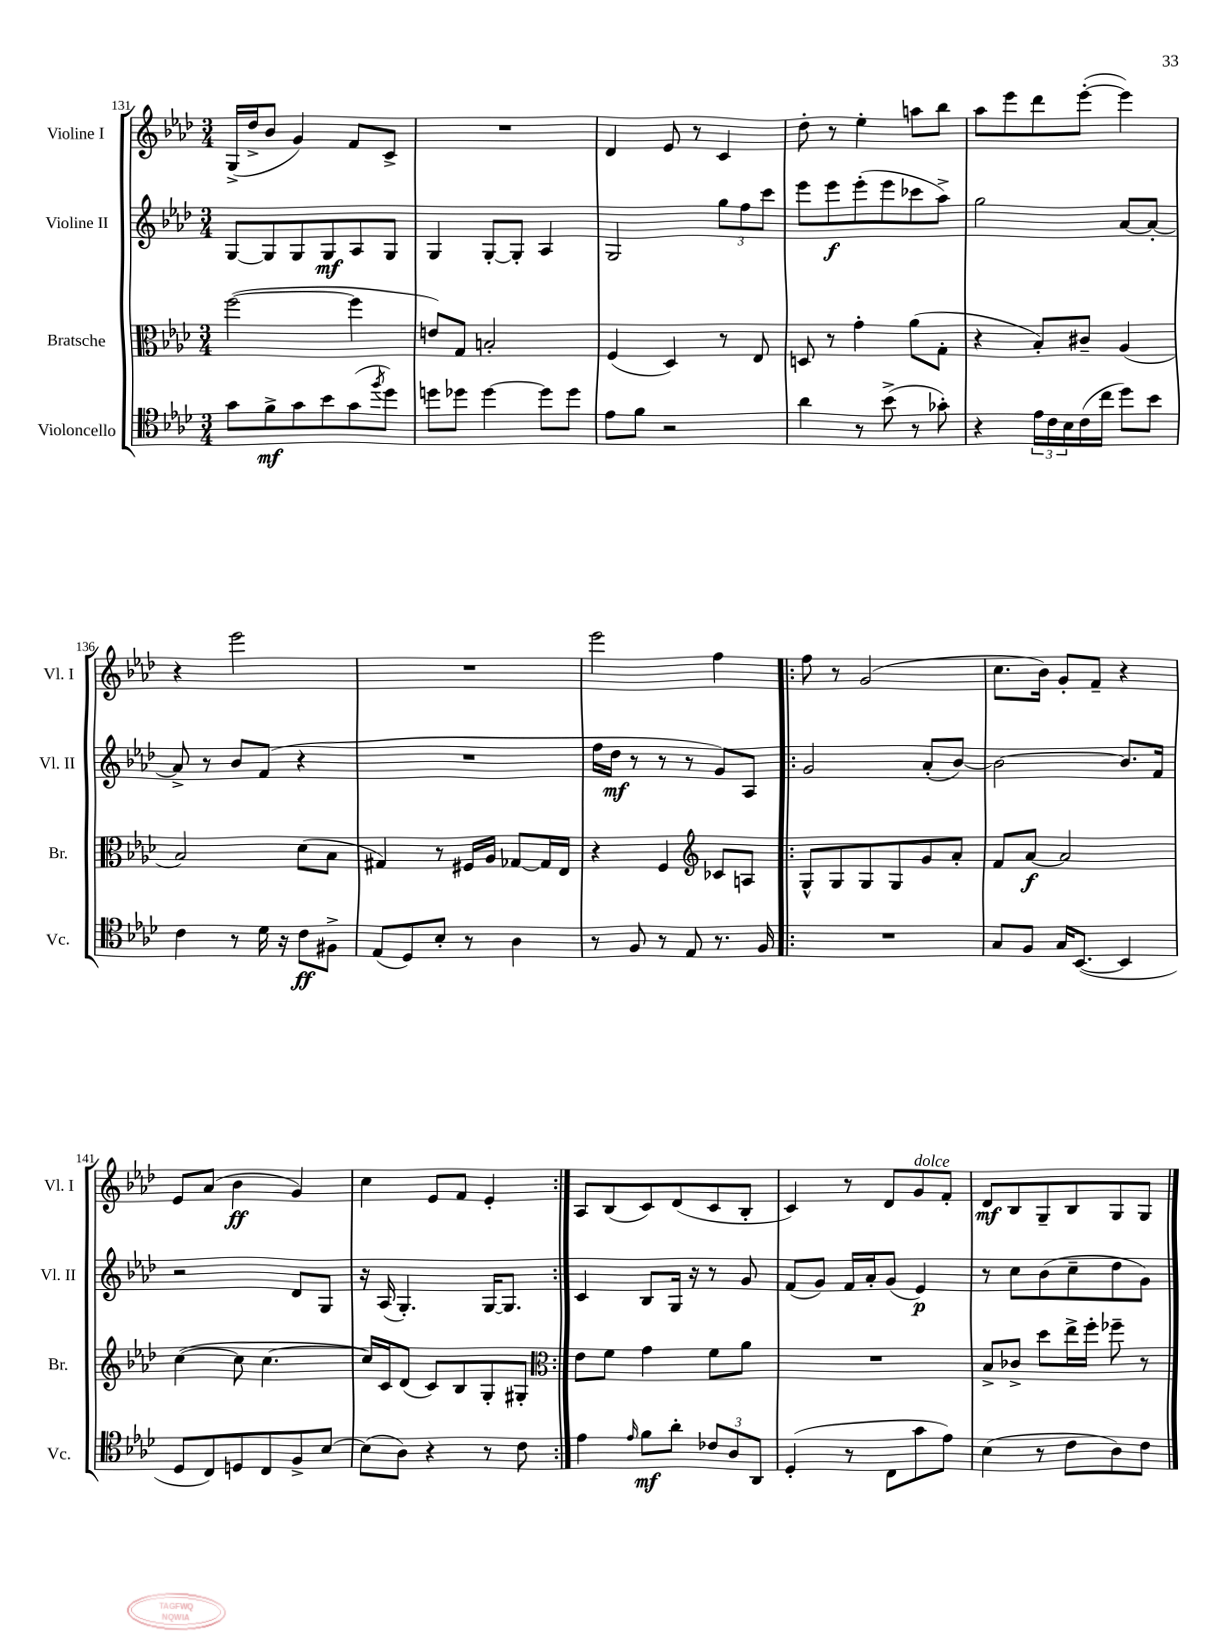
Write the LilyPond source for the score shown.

<<
\new StaffGroup <<
\new Staff = "s0" \with { instrumentName = "Violine I" shortInstrumentName = "Vl. I" } {
    \clef treble \key aes \major \numericTimeSignature \time 3/4
    g16->( des''16-> bes'8 g'4) f'8 c'8-> |
    R2. |
    des'4 ees'8 r8 c'4 |
    des''8-. r8 ees''4-. a''8 bes''8 |
    aes''8 ees'''8 des'''8 ees'''8~-.( ees'''4) |
    r4 ees'''2 |
    R2. |
    ees'''2 f''4 |
    \repeat volta 2 { f''8 r8 g'2( |
    c''8. bes'16) g'8-. f'8-- r4 |
    ees'8 aes'8( bes'4\ff g'4) |
    c''4 ees'8 f'8 ees'4-. | }
    aes8 bes8( c'8) des'8( c'8 bes8-. |
    c'4) r8 des'8 g'8^\markup { \italic "dolce" } f'8-. |
    des'8\mf bes8 g8-- bes8 g8 g8 \bar "|." |
}
\new Staff = "s1" \with { instrumentName = "Violine II" shortInstrumentName = "Vl. II" } {
    \clef treble \key aes \major \numericTimeSignature \time 3/4
    g8~ g8 g8 g8\mf aes8 g8 |
    g4 g8~-. g8-. aes4 |
    g2 \tuplet 3/2 { g''8 f''8 c'''8 } |
    ees'''8 ees'''8\f ees'''8-.( ees'''8 ces'''8 aes''8->) |
    g''2 aes'8~ aes'8~-. |
    aes'8-> r8 bes'8 f'8( r4 |
    R2. |
    f''16 des''16\mf r8 r8 r8 g'8) aes8 |
    \repeat volta 2 { g'2 aes'8-.( bes'8~) |
    bes'2~ bes'8. f'16 |
    r2 des'8 g8 |
    r16 aes16( g4.-.) g16~ g8. | }
    c'4 bes8 g16 r16 r8 g'8 |
    f'8( g'8) f'16 aes'16-. g'8( ees'4\p) |
    r8 c''8 bes'8( c''8-- des''8 g'8) \bar "|." |
}
\new Staff = "s2" \with { instrumentName = "Bratsche" shortInstrumentName = "Br." } {
    \clef alto \key aes \major \numericTimeSignature \time 3/4
    f''2~( f''4 |
    e'8) g8 b2-. |
    f4( des4) r8 ees8 |
    d8 r8 g'4-. aes'8( g8-. |
    r4 bes8-.) cis'8-- aes4( |
    bes2) des'8( bes8 |
    gis4) r8 fis16 aes16 ges8~ ges16 ees16 |
    r4 f4 \clef treble ces'8 a8 |
    \repeat volta 2 { g8-^ g8 g8 g8 g'8 aes'8-. |
    f'8 aes'8~\f aes'2 |
    c''4~( c''8 c''4.~ |
    c''16) c'16 des'8( c'8) bes8 g8-. gis8-. | }
    \clef alto ees'8 f'8 g'4 f'8 aes'8 |
    R2. |
    bes8-> ces'8-> des''8 ees''16-> f''16-. fes''8-- r8 \bar "|." |
}
\new Staff = "s3" \with { instrumentName = "Violoncello" shortInstrumentName = "Vc." } {
    \clef tenor \key aes \major \numericTimeSignature \time 3/4
    g'8 f'8->\mf g'8 bes'8 g'8( \acciaccatura { f''8 } des''8) |
    d''8 des''8 des''4~ des''8 des''8 |
    ees'8 f'8 r2 |
    aes'4 r8 bes'8->( r8 ges'8-.) |
    r4 \tuplet 3/2 { ees'16 c'16 bes16 } c'16( c''16 des''8) bes'8 |
    c'4 r8 des'16 r16 c'8\ff fis8-> |
    ees8( des8) bes8-. r8 aes4 |
    r8 f8 r8 ees8 r8. f16 |
    \repeat volta 2 { R2. |
    g8 f8 g16 bes,8.~( bes,4 |
    des8 c8) d8 c8 f8-> bes8~ |
    bes8( aes8) r4 r8 c'8 | }
    ees'4 \grace { ees'16 } f'8\mf aes'8-. \tuplet 3/2 { ces'8 aes8 aes,8 } |
    des4-.( r8 c8 g'8 ees'8) |
    bes4( r8 c'8 aes8) c'8 \bar "|." |
}
>>
>>
\layout { \context { \Score currentBarNumber = #131 } }
